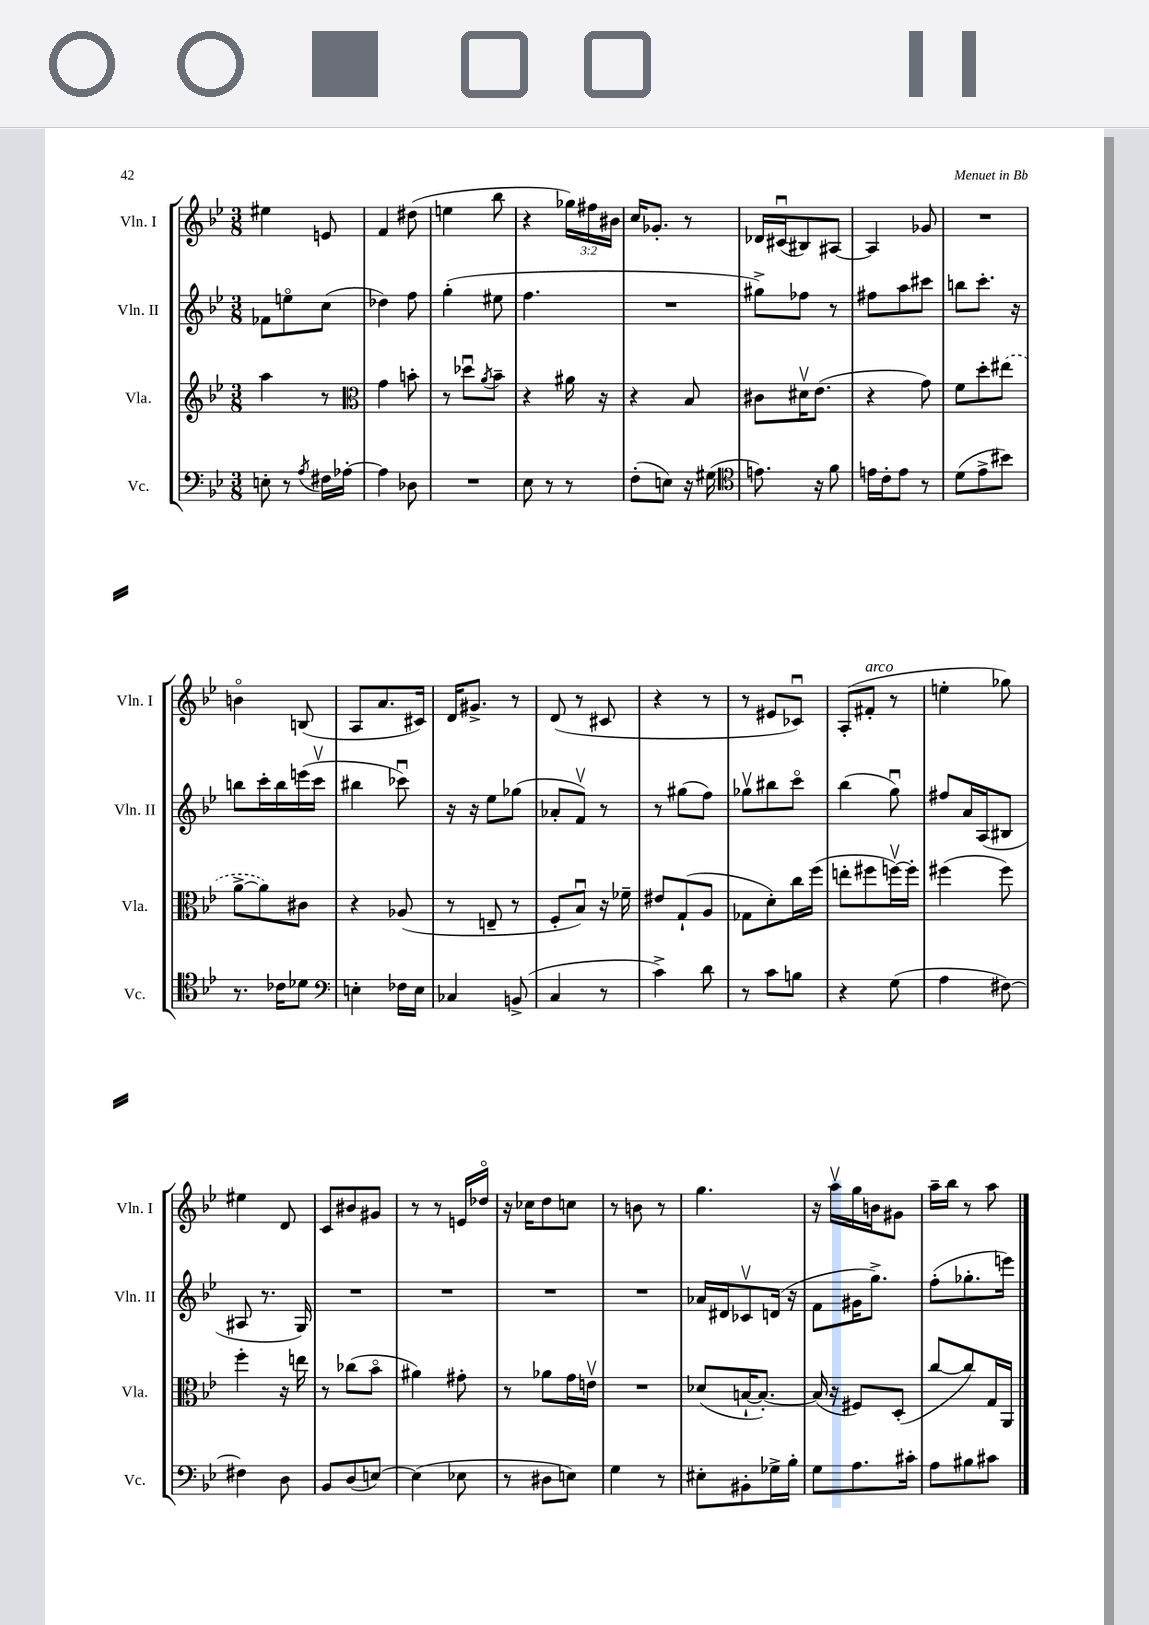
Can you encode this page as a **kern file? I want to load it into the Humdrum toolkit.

**kern	**kern	**kern	**kern
*staff4	*staff3	*staff2	*staff1
*clefF4	*clefG2	*clefG2	*clefG2
*k[b-e-]	*k[b-e-]	*k[b-e-]	*k[b-e-]
*M3/8	*M3/8	*M3/8	*M3/8
8E'	4aa	8f-	4ee#
8r	.	8eeo	.
8qA	.	.	.
16F#	8r	(8cc	8e
[16A-'	.	.	.
=	=	=	=
*	*clefC3	*	*
4A-]	4g	4dd-)	4f
8D-	8b'	8ff	(8dd#
=	=	=	=
4.r	8r	(4gg'	4ee
.	8dd-u	.	.
.	8qa	.	.
.	8b-~	8ee#	8bb-
=	=	=	=
8E-	4r	4.ff	4r
8r	.	.	.
8r	16a#	.	24gg-)
.	.	.	24ff#
.	16r	.	.
.	.	.	24b#
=	=	=	=
(8F'	4r	4.r	16cc
.	.	.	8.g-'
8E)	.	.	.
16r	8B-	.	8r
(16G#	.	.	.
=	=	=	=
*clefC4	*	*	*
8.e)	8c#	8gg#^)	16d-
.	.	.	(16c#u
.	16d#v	8ff-	8B#)
16r	(8.e-	.	.
8f	.	8r	[8A#
=	=	=	=
16e	4r	8ff#	4A#]
16c'	.	.	.
8e	.	8aa	.
8r	8g)	8ccc#	8g-
=	=	=	=
(8d	8f	8bb	4.r
8e-^	8dd'	8.ccc'	.
8b#)	(8ee#	.	.
.	.	16r	.
=	=	=	=
8.r	[8a^	8bb	4bo
.	8a])	16ccc'	.
16c-	.	16bb	.
8d-	8c#	(16eee	(8B
.	.	16cccv	.
=	=	=	=
*clefF4	*	*	*
4E'	4r	4bb#	8A
.	.	.	8.a
16F-	(8A-	8ccc-u)	.
16E	.	.	16c#)
=	=	=	=
4C-	8r	16r	16d
.	.	16r	8.g#^
.	8E~	8ee-	.
(8BB^	8r	(8gg-	8r
=	=	=	=
4C	8F'	8a-'	(8d
.	8B-u)	8fv)	8r
8r	16r	8r	8c#
.	16f-~	.	.
=	=	=	=
4c^)	8e#	8r	4r
.	(8G`	(8gg#	.
8d	8A	8ff)	8r
=	=	=	=
8r	8G-	8gg-v	8r
8c	8d')	8bb#	8e#
8B	16cc	8ccco	8c-u)
.	(16ff	.	.
=	=	=	=
4r	8ee'	(4bb-	(8A'
.	8ff#	.	8f#'
(8G	[16ffv)	8ggu)	8r
.	16ff']	.	.
=	=	=	=
4A	(4ff#	8ff#	4ee'
.	.	16a	.
.	.	(16A	.
[8F#)	8ff#)	8B#	8gg-)
=	=	=	=
4F#]	4ff'	8A#	4ee#
.	.	8.r	.
8D	16r	.	8d
.	16ee	16G)	.
=	=	=	=
8BB-	8r	4.r	8c
(8D	(8cc-	.	8b#
[8E)	8b-o	.	8g#
=	=	=	=
(4E]	4a#)	4.r	8r
.	.	.	8r
8E-	8g#'	.	16e
.	.	.	16dd-o
=	=	=	=
8r	8r	4.r	16r
.	.	.	16cc-
8D#	8a-	.	8dd
8E)	16g	.	8cc
.	16ev	.	.
=	=	=	=
4G	4.r	4.r	8r
.	.	.	8b
8r	.	.	8r
=	=	=	=
8E#'	(8d-	16a-	4.gg
.	.	16d#	.
8BB#'	[16B`	8c-v	.
.	8.B'_)	.	.
16G-^	.	(16d	.
16B-'	.	16r	.
=	=	=	=
8G	(16B]	8f	16r
.	16r	.	16aav
8.A	8F#)	16g#	16gg
.	.	8.gg^)	16b
.	(8D'	.	8g#
16c#'	.	.	.
=	=	=	=
8A	[8cc	(8ff'	16aa~
.	.	.	16bb-
8B#	8cc])	8.gg-'	8r
8c#	16G	.	8aa
.	16AA	16eee)	.
==	==	==	==
*-	*-	*-	*-
